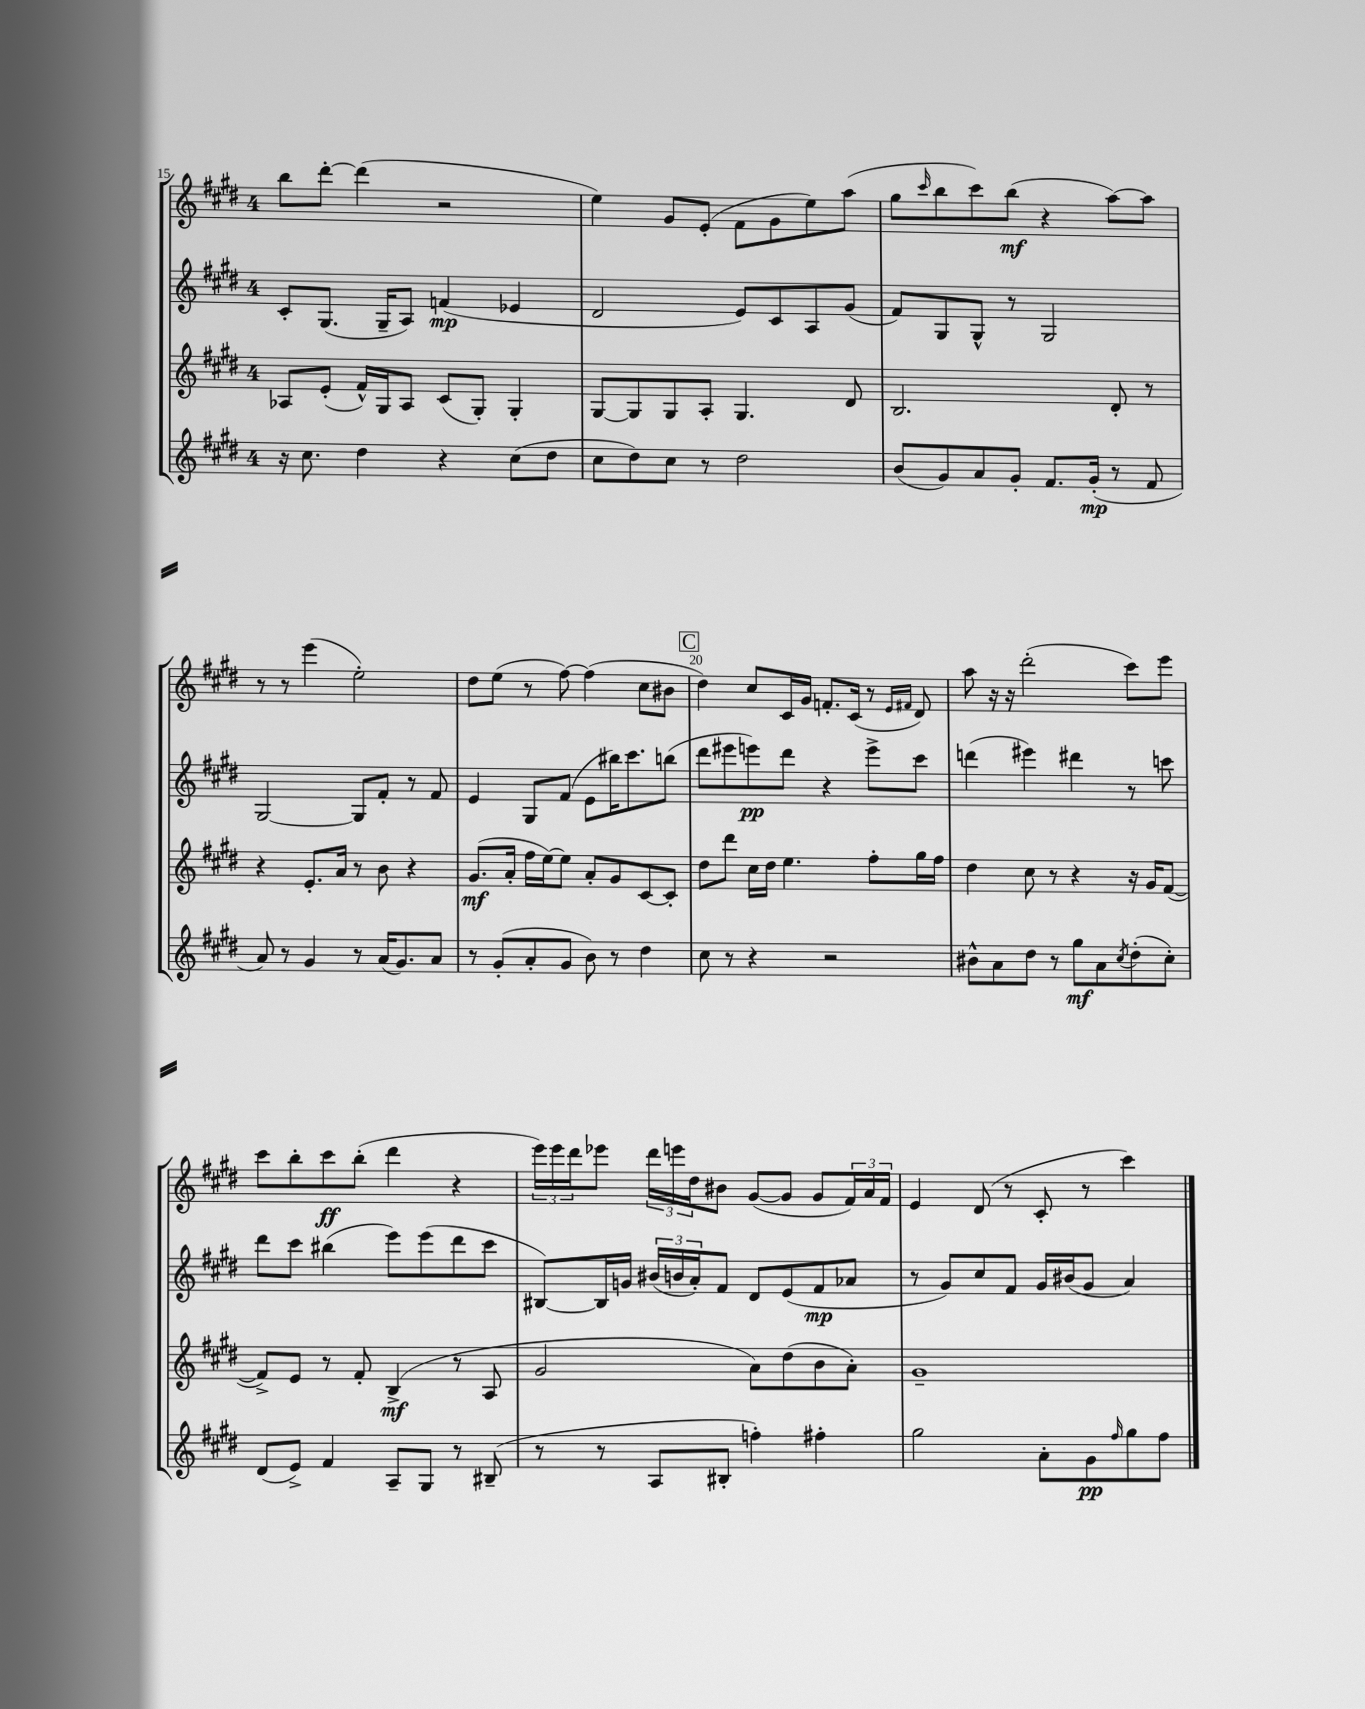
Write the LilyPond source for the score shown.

<<
\new StaffGroup <<
\new Staff = "s0" {
    \clef treble \key e \major \once \override Staff.TimeSignature.style = #'single-digit \time 4/4
    b''8 dis'''8~-. dis'''4( r2 |
    e''4) gis'8 e'8-.( fis'8 gis'8 e''8) a''8( |
    gis''8 \grace { cis'''16 } b''8 cis'''8) b''8\mf( r4 a''8~) a''8 |
    r8 r8 e'''4( e''2-.) |
    dis''8 e''8( r8 fis''8~) fis''4( cis''8 bis'8 |
    \mark \markup { \box "C" } dis''4) cis''8 cis'16 gis'16 f'8.-. cis'16( r8 \grace { e'16 fis'16 } dis'8) |
    a''8 r16 r16 dis'''2-.( cis'''8) e'''8 |
    cis'''8 b''8-. cis'''8\ff b''8-.( dis'''4 r4 |
    \tuplet 3/2 { e'''16) e'''16 dis'''16 } ees'''8 \tuplet 3/2 { dis'''16 e'''16 dis''16 } bis'8 gis'8~( gis'8 gis'8 \tuplet 3/2 { fis'16) a'16 fis'16 } |
    e'4 dis'8( r8 cis'8-. r8 cis'''4) \bar "|." |
}
\new Staff = "s1" {
    \clef treble \key e \major \once \override Staff.TimeSignature.style = #'single-digit \time 4/4
    cis'8-. gis8.( gis16-- a8) f'4\mp( ees'4 |
    dis'2 e'8) cis'8 a8 gis'8( |
    fis'8) gis8 gis8-^ r8 gis2 |
    gis2~ gis8 fis'8-. r8 fis'8 |
    e'4 gis8 fis'8( e'8 bis''16) cis'''8. b''8( |
    \mark \markup { \box "C" } dis'''8 eis'''8 e'''8\pp) dis'''8 r4 e'''8-> cis'''8 |
    d'''4( eis'''4) dis'''4 r8 c'''8 |
    dis'''8 cis'''8 bis''4( e'''8) e'''8( dis'''8 cis'''8 |
    bis8~) bis16 g'16 \tuplet 3/2 { bis'16( b'16 a'16-.) } fis'8 dis'8 e'8( fis'8\mp aes'8 |
    r8 gis'8) cis''8 fis'8 gis'16 bis'16( gis'8 a'4) \bar "|." |
}
\new Staff = "s2" {
    \clef treble \key e \major \once \override Staff.TimeSignature.style = #'single-digit \time 4/4
    aes8 e'8-.( fis'16-^) gis16 aes8 cis'8( gis8-.) gis4-. |
    gis8~ gis8 gis8 a8-. gis4. dis'8 |
    b2. dis'8-. r8 |
    r4 e'8.-. a'16 r8 b'8 r4 |
    gis'8.\mf( a'16-. fis''16 e''16~) e''8 a'8-. gis'8 cis'8~ cis'8-. |
    \mark \markup { \box "C" } dis''8 dis'''8 cis''16 dis''16 e''4. fis''8-. gis''16 fis''16 |
    dis''4 cis''8 r8 r4 r16 gis'16 fis'8~( |
    fis'8->) e'8 r8 fis'8-. b4->\mf( r8 a8 |
    gis'2 a'8) dis''8( b'8 a'8-.) |
    gis'1-- \bar "|." |
}
\new Staff = "s3" {
    \clef treble \key e \major \once \override Staff.TimeSignature.style = #'single-digit \time 4/4
    r16 cis''8. dis''4 r4 cis''8( dis''8 |
    cis''8 dis''8) cis''8 r8 dis''2 |
    b'8( gis'8) a'8 gis'8-. fis'8. gis'16-.\mp( r8 fis'8 |
    a'8) r8 gis'4 r8 a'16( gis'8.) a'8 |
    r8 gis'8-.( a'8-. gis'8 b'8) r8 dis''4 |
    \mark \markup { \box "C" } cis''8 r8 r4 r2 |
    bis'8-^ a'8 dis''8 r8 gis''8\mf a'8 \acciaccatura { cis''8 } dis''8-.( cis''8-.) |
    dis'8( e'8->) fis'4 a8-- gis8 r8 bis8--( |
    r8 r8 a8 bis8-. f''4-.) fis''4-. |
    gis''2 a'8-. gis'8\pp \grace { fis''16 } gis''8 fis''8 \bar "|." |
}
>>
>>
\layout { \context { \Score currentBarNumber = #15 \override BarNumber.break-visibility = ##(#f #t #t) barNumberVisibility = #(every-nth-bar-number-visible 5) } }
